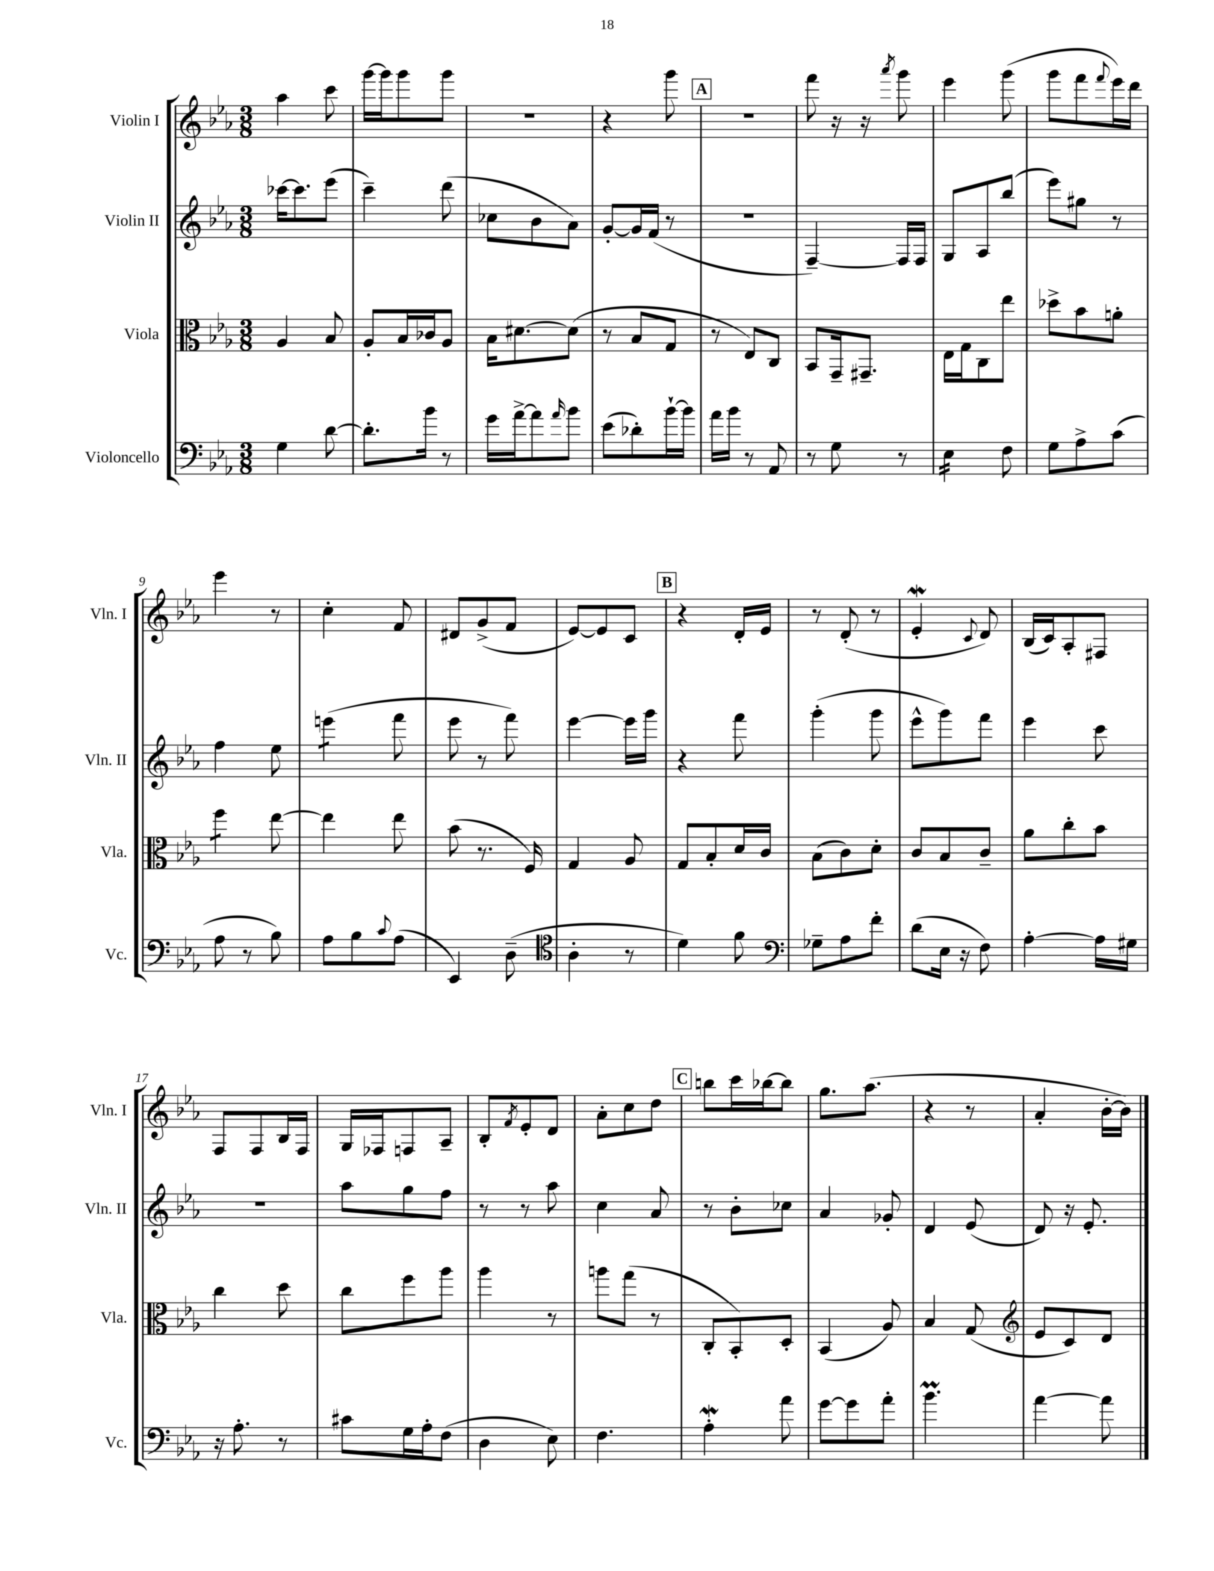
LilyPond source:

<<
\new StaffGroup <<
\new Staff = "s0" \with { instrumentName = "Violin I" shortInstrumentName = "Vln. I" } {
    \clef treble \key ees \major \numericTimeSignature \time 3/8
    aes''4 c'''8 |
    g'''16~ g'''16 g'''8 g'''8 |
    r4. |
    r4 g'''8 |
    \mark \markup { \box "A" } R4. |
    f'''8 r16 r16 \acciaccatura { aes'''8 } g'''8 |
    ees'''4 g'''8( |
    g'''8 f'''8 \appoggiatura { f'''8 } ees'''16) d'''16 |
    ees'''4 r8 |
    c''4-. f'8 |
    dis'8 g'8->( f'8 |
    ees'8~) ees'8 c'8 |
    \mark \markup { \box "B" } r4 d'16-. ees'16 |
    r8 d'8-.( r8 |
    ees'4-.\mordent \appoggiatura { c'8 } d'8) |
    bes16( c'16) aes8-. fis8 |
    f8 f8 bes16 f16 |
    g16 fes16 f8 aes8-- |
    bes8-. \acciaccatura { f'8 } ees'8-. d'8 |
    aes'8-. c''8 d''8 |
    \mark \markup { \box "C" } b''8 c'''16 bes''16~ bes''8 |
    g''8. aes''8.( |
    r4 r8 |
    aes'4-. bes'16~-. bes'16) \bar "|." |
}
\new Staff = "s1" \with { instrumentName = "Violin II" shortInstrumentName = "Vln. II" } {
    \clef treble \key ees \major \numericTimeSignature \time 3/8
    ces'''16~ ces'''8. ees'''8( |
    c'''4--) d'''8( |
    ces''8 bes'8 aes'8) |
    g'8~-. g'16 f'16( r8 |
    \mark \markup { \box "A" } R4. |
    f4~--) f16 f16 |
    g8 aes8 bes''8( |
    ees'''8) gis''8 r8 |
    f''4 ees''8 |
    e'''4:8( f'''8 |
    ees'''8 r8 f'''8) |
    ees'''4~ ees'''16 g'''16 |
    \mark \markup { \box "B" } r4 f'''8 |
    g'''4-.( g'''8 |
    ees'''8-^ g'''8) f'''8 |
    ees'''4 c'''8 |
    R4. |
    aes''8 g''8 f''8 |
    r8 r8 aes''8 |
    c''4 aes'8 |
    \mark \markup { \box "C" } r8 bes'8-. ces''8 |
    aes'4 ges'8-. |
    d'4 ees'8( |
    d'8) r16 ees'8.-. \bar "|." |
}
\new Staff = "s2" \with { instrumentName = "Viola" shortInstrumentName = "Vla." } {
    \clef alto \key ees \major \numericTimeSignature \time 3/8
    aes4 bes8 |
    aes8-. bes16 ces'16 aes8 |
    bes16 dis'8.~ dis'8( |
    r8 bes8 g8 |
    \mark \markup { \box "A" } r8 ees8) c8 |
    bes,8 g,16-- gis,8.-- |
    ees16 g16 c8 ees''8 |
    des''8-> bes'8 a'8-. |
    f''4:8 ees''8~ |
    ees''4 ees''8 |
    bes'8( r8. f16) |
    g4 aes8 |
    \mark \markup { \box "B" } g8 bes8-. d'16 c'16 |
    bes8( c'8) d'8-. |
    c'8 bes8 c'8-- |
    aes'8 c''8-. bes'8 |
    c''4 d''8 |
    c''8 f''8 aes''8 |
    aes''4 r8 |
    a''8 g''8( r8 |
    \mark \markup { \box "C" } c8-. bes,8-.) d8-. |
    bes,4( aes8) |
    bes4 g8( |
    \clef treble ees'8 c'8) d'8 \bar "|." |
}
\new Staff = "s3" \with { instrumentName = "Violoncello" shortInstrumentName = "Vc." } {
    \clef bass \key ees \major \numericTimeSignature \time 3/8
    g4 d'8~ |
    d'8.-. bes'16 r8 |
    g'16 aes'16~-> aes'8 \grace { aes'16 } bes'8 |
    ees'8( des'8-.) bes'16~-! bes'16 |
    \mark \markup { \box "A" } aes'16 bes'16 r8 aes,8 |
    r8 g8 r8 |
    ees4:16 f8 |
    g8 aes8-> c'8( |
    aes8 r8 bes8) |
    aes8 bes8 \appoggiatura { c'8 } aes8( |
    ees,4) d8--( |
    \clef tenor aes4-. r8 |
    \mark \markup { \box "B" } d'4) f'8 |
    \clef bass ges8-- aes8 f'8-. |
    d'8( ees16 r16 f8) |
    aes4~-. aes16 gis16 |
    r16 aes8.-. r8 |
    cis'8 g16 aes16-. f8( |
    d4 ees8) |
    f4. |
    \mark \markup { \box "C" } aes4-.\mordent aes'8 |
    g'8~ g'8 aes'8-. |
    bes'4.\prall |
    aes'4~ aes'8 \bar "|." |
}
>>
>>
